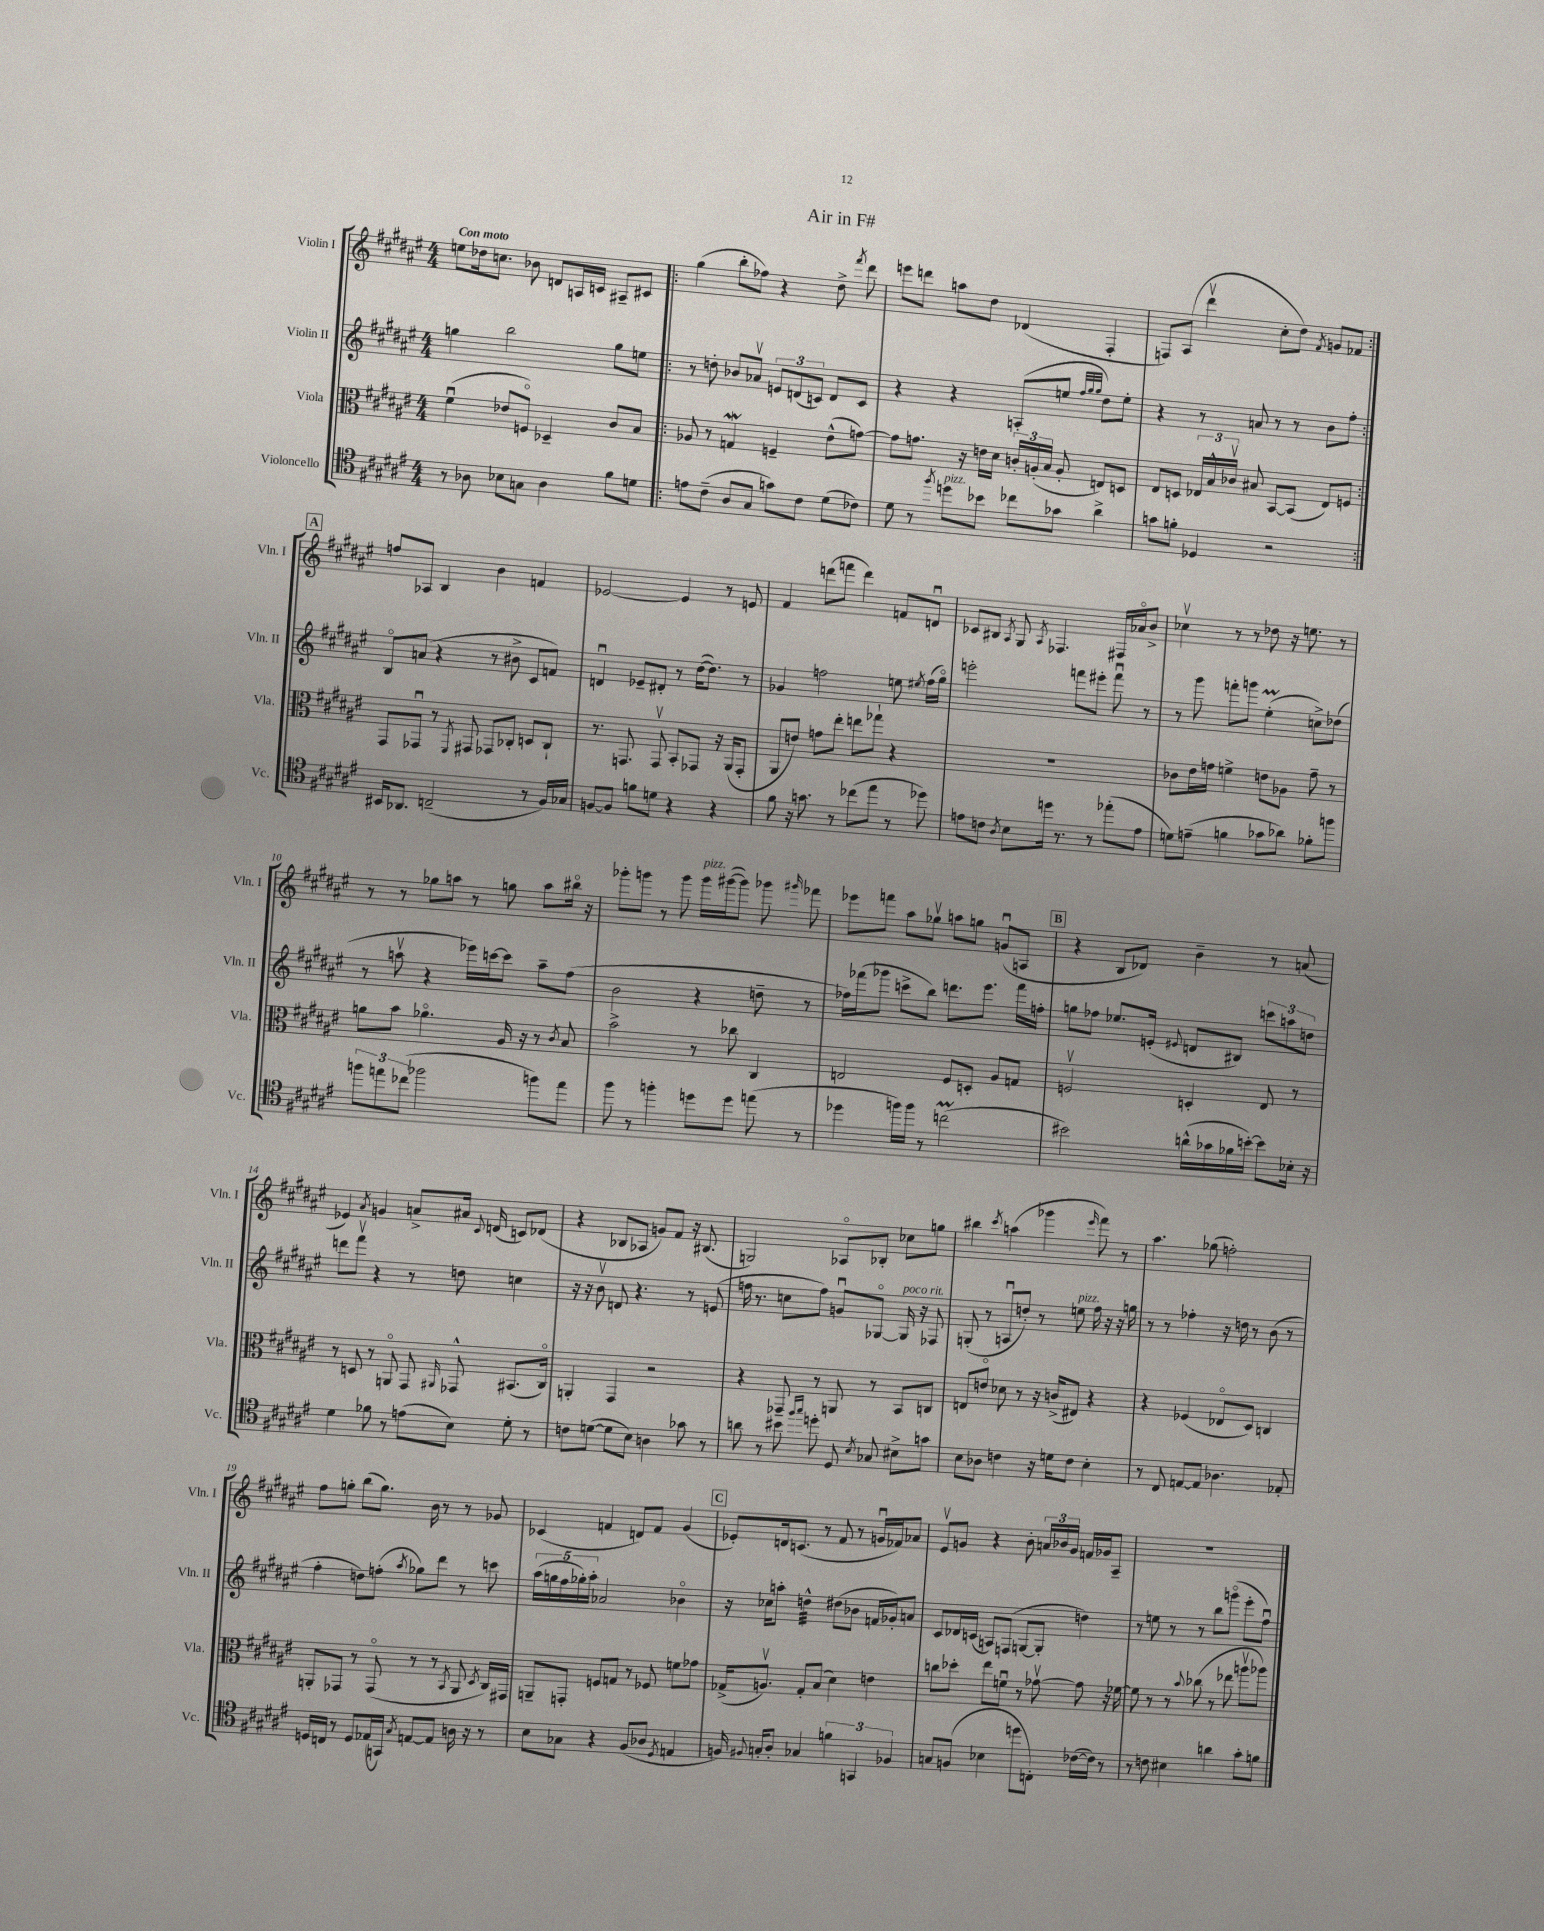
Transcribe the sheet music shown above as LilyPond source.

\header { title = "Air in F#" }
<<
\new StaffGroup <<
\new Staff = "s0" \with { instrumentName = "Violin I" shortInstrumentName = "Vln. I" } {
    \clef treble \key fis \major \numericTimeSignature \time 4/4 \tempo "Con moto"
    \autoBeamOff e''8[ des''16 c''8.] bes'8 d'8[ a16 c'16] ais8[-- cis'8] |
    \repeat volta 2 { gis''4( b''8[-. fes''8]) r4 dis''8-> \acciaccatura { fis'''8 } dis'''8 |
    e'''8[ d'''8] a''8[ dis''8] des'4( fis4-. |
    f8[) ais8]( dis'''4\upbow cis''8[-. dis''8]) \acciaccatura { fis'8 } g'8[ fes'8] | }
    \mark \markup { \box "A" } f''8[ aes8] b4 b'4 f'4 |
    ees'2~ ees'4 r8 e'8 |
    fis'4 d'''8[( f'''8] d'''4) f'8[ d'8]\downbow |
    ces'8[ bis8] \acciaccatura { ais8 } gis8 \acciaccatura { ais8 } fes4. fis16[ aes'16\flageolet b'8]-> |
    ces''4\upbow r8 r8 des''8 r16 e''8. r8 |
    r8 r8 ges''8[ a''8] r8 g''8 a''8[ bis''16]\flageolet r16 |
    ges'''8[-. g'''8] r8 g'''8 g'''16[^\markup { \italic "pizz." } gis'''16~( gis'''8]) ges'''8 \grace { gis'''16 } fes'''8 |
    ees'''8[ f'''8] ais''8[ ges''8]\upbow a''8[ g''8] g'8[\downbow( a8] |
    \mark \markup { \box "B" } r4 b8[ des'8]) b'4-- r8 a'8( |
    ees'4) \acciaccatura { ais'8 } g'4 a'8[-> ais'16] \appoggiatura { cis'8 } d'16( c'8[) des'8]( |
    r4 bes8[ aes8] g'8[) fis'8] r16 bis8.( |
    g2) aes8[\flageolet bes8]-. ces''8[ g''8] |
    bis''4 \acciaccatura { cis'''8 } a''4( ges'''4 \grace { eis'''16 } fis'''8) r8 |
    ais''4. ges''8( f''2-.) |
    fis''8[ g''8]-. b''8[( g''8.]) b'16 r8 r8 ges'8 |
    ces'4( f'4 d'8[) f'8] gis'4( |
    \mark \markup { \box "C" } ees'8[-.) d'16 c'8.]( r8 fis'8 r8 g'16[\downbow fes'16) aes'8] |
    eis'8[\upbow g'8] r4 b'8-. \tuplet 3/2 { a'16[ bes'16 g'16] } f'16[ ges'16 ais8]-- |
    R1 \bar "|." |
}
\new Staff = "s1" \with { instrumentName = "Violin II" shortInstrumentName = "Vln. II" } {
    \clef treble \key fis \major \numericTimeSignature \time 4/4
    \autoBeamOff g''4 b''2 g''8[ e''8] |
    \repeat volta 2 { r8 d''8-. bes'8[ aes'8]\upbow \tuplet 3/2 { e'8[ d'8( c'8]) } d'8[ c'8] |
    r4 r4 a8[-.( e''8] \grace { fis''32[ gis''32 gis''32] } dis''8[) e''8]-. |
    r4 r8 a'8 r8 r8 b'8[ fis''8]-. | }
    \mark \markup { \box "A" } b8[\flageolet a'8]( r4 r8 bis'8-> cis'8[ f'8]) |
    d'4\downbow ees'8[-- dis'8]-. r8 dis''16[~( dis''8.]) r8 |
    ges'4 f''2 e''8 \acciaccatura { eis''8 } f''16[( gis''16]\flageolet) |
    e'''2-. f'''8[ eis'''8]-. f'''8\downbow r8 |
    r8 gis'''8 f'''8[-. g'''8] eis''4-.\prall( c''8[->) des''8]( |
    r8 a''8\upbow r4 ees'''16[) c'''16~ c'''8] a''8[-- fis''8]( |
    b'2 r4 d''8-- r8 |
    fes''16[) fes'''16( ges'''8] c'''8[-> b''8]) d'''8.[ eis'''8.] fes'''16[ f''16]-. |
    \mark \markup { \box "B" } g''8[ fes''8] ees''8.[ e'16]-.( \appoggiatura { eis'8 } d'8[ bis8]) \tuplet 3/2 { c'''8[ a''8 d''8] } |
    d'''8[ fis'''8]\upbow r4 r8 d''8 c''4 |
    r16 r16 b'8\upbow d'8 r4. r8 e'8( |
    f''16 r8. c''8[ f''8]) g'8[\downbow ges8]~\flageolet ges16^\markup { \italic "poco rit." } r16 fes8 |
    g8-.( r8 a8[\downbow d''8]-.) r8 e''8^\markup { \italic "pizz." } fis''16 r16 r16 g''16 |
    r8 r8 fes''4-. r16 d''16 r8 b'8( r8 |
    fis''4-. d''8[) f''8]-.( \acciaccatura { ais''8 } ges''8[) dis'''8] r8 c'''8 |
    \tuplet 5/4 { ais''16[( g''16 fis''16 ges''16-.) ais''16]-. } aes'2 bes'4\flageolet |
    \mark \markup { \box "C" } r16 ces''16[ a''8]-. d''4:32-^ dis''8[( bes'8] f'16[ ges'16-.) a'8] |
    cis'8[ des'16 c'16]( a8[) f8]( g8[~ g8]-. d''4) |
    r8 e''8 r8 r8 b''8[ g'''8]\flageolet( eis'''8[-. fis''8]\downbow) \bar "|." |
}
\new Staff = "s2" \with { instrumentName = "Viola" shortInstrumentName = "Vla." } {
    \clef alto \key fis \major \numericTimeSignature \time 4/4
    \autoBeamOff fis'4\downbow( ees'8[ f8]\flageolet) des4-- cis'8[ b8] |
    \repeat volta 2 { aes8 r8 g4\mordent f4-- eis'8[-^( g'8]~) |
    g'8[ g'8.] r16 e'16[ dis'16] \tuplet 3/2 { c'16[-. a16-.( b16] } a8-. e8[) d8] |
    eis8[ d8] \tuplet 3/2 { ees16[ b16-^ ces'16]\upbow } bis8 b,8[~ b,8]( ees8[) f8] | }
    \mark \markup { \box "A" } gis,8[ ges,8]\downbow r8 \acciaccatura { fis,8 } gis,8 ges,8[ ces8]-. d8[ ces8]-! |
    r8. g,8. g,8\upbow b,8[-. ges,8] r16 ais,16[( ges,8]-. |
    ais,8[ e'8]) g'8[ eis''8]-. e''8[ ges''8]-! r4 |
    R1 |
    ces'8[ eis'16 g'16] f'4-> e'8[ aes8] g'8-- r8 |
    a'8[ b'8] aes'4.\flageolet ais16 r16 r8 \acciaccatura { cis'8 } b8 |
    b'2-> r8 ces''8 cis4 |
    e2 fis8[ d8]-. ais8[ g8] |
    \mark \markup { \box "B" } f2\upbow d4-. eis8 r8 |
    r8 d8 r8 a,8\flageolet gis,8 \grace { ais,16 } ges,8-^ bis,8.[( cis16]\flageolet) |
    a,4-. gis,4 r2 |
    r4 ges,8-- r8 a,8 r8 b,8[ c8] |
    e8[ e'8]\flageolet des'8 r8 r16 c'16[->( eis8]) r4 |
    r4 fes4( ees8[\flageolet dis8]) c4 |
    a,8[-. ges,8] r8 ges,8\flageolet( r8 r8 \acciaccatura { b,8 } a,8 \acciaccatura { dis8 } cis16[) gis,16] |
    a,8[-- g,8]-. f8[ g8] r8 fes8 f'8[ ges'8] |
    \mark \markup { \box "C" } ges16[->( a8.]\upbow) ges8[-. b8]( dis'4) e'4 |
    c''8[ des''8]-. eis''8[ f'8]\downbow r8 ges'8~\upbow ges'8 r16 fes'16~ |
    fes'8 r8 r8 \appoggiatura { b'8 } ces''8( r8 ees''8 a''8[\upbow aes''8]) \bar "|." |
}
\new Staff = "s3" \with { instrumentName = "Violoncello" shortInstrumentName = "Vc." } {
    \clef tenor \key fis \major \numericTimeSignature \time 4/4
    \autoBeamOff r8 aes8 bes8[ g8] aes4 fis'8[ d'8] |
    \repeat volta 2 { e'8[ cis'8]--( ais8[ gis8] g'8[) cis'8] dis'8[( ces'8]) |
    dis'8 r8 \acciaccatura { fis''8 } d''8[^\markup { \italic "pizz." } bes'8] ces''8[ ges'8] ais'4-> |
    g'8[ f'8]-. des4 r2 | }
    \mark \markup { \box "A" } bis,16[ aes,8.] c2--( r8 fis16[) ges16] |
    f8[~ f8] f'8[ d'8] r4 r4 |
    fis'8 r16 g'8. r8 ces''8[( eis''8] r8 des''8) |
    e'8[ c'8] \acciaccatura { ais8 } b8[ d''16] r8. r8 ees''8[-.( e'8] |
    d'8[) e'8]--( f'4 ges'8[ aes'8]) fes'8[-. f''8] |
    \tuplet 3/2 { f''8[ e''8 ces''8]( } fes''2 f''8[) e''8] |
    fis''8 r8 f''4-. d''8[ d''8] e''8( r8 |
    des''4 f''16[) f''16] r8 c''2\prall( |
    \mark \markup { \box "B" } bis'2) a'16[-^( ges'16 fes'16 b'16]~-.) b'8[ bes16]-. r16 |
    dis'4 fes'8 r8 e'8[( b8]) dis'8-. r8 |
    c'8[ d'8]~( d'8[ b8]) a4 ges'8 r8 |
    a'8 r8 bis'8 \grace { fis''16[ gis''16] } d''8-. dis8 \acciaccatura { b8 } ges8 bis8[-> g'8] |
    b8[ aes8] c'4 r16 d'16[ c'8] b4-. |
    r8 cis8 e8[~ e8] aes4. ees8-. |
    d16[ c16] r8 d8[ ees16( g,16]) \acciaccatura { gis8 } e8[~ e8] a16 r16 r8 |
    b8[ ges8] r4 fis8[( aes8] \acciaccatura { dis8 } e4 |
    \mark \markup { \box "C" } f16) \appoggiatura { fis8 } g16[-. ais8]-. ges4 \tuplet 3/2 { f'4 g,4 fes4 } |
    g8[ f8]( bes4 d''8[ c8]-.) ces'16[~( ces'16]) r8 |
    r8 c'8 bis4 a'4 gis'8[-. f'8] \bar "|." |
}
>>
>>
